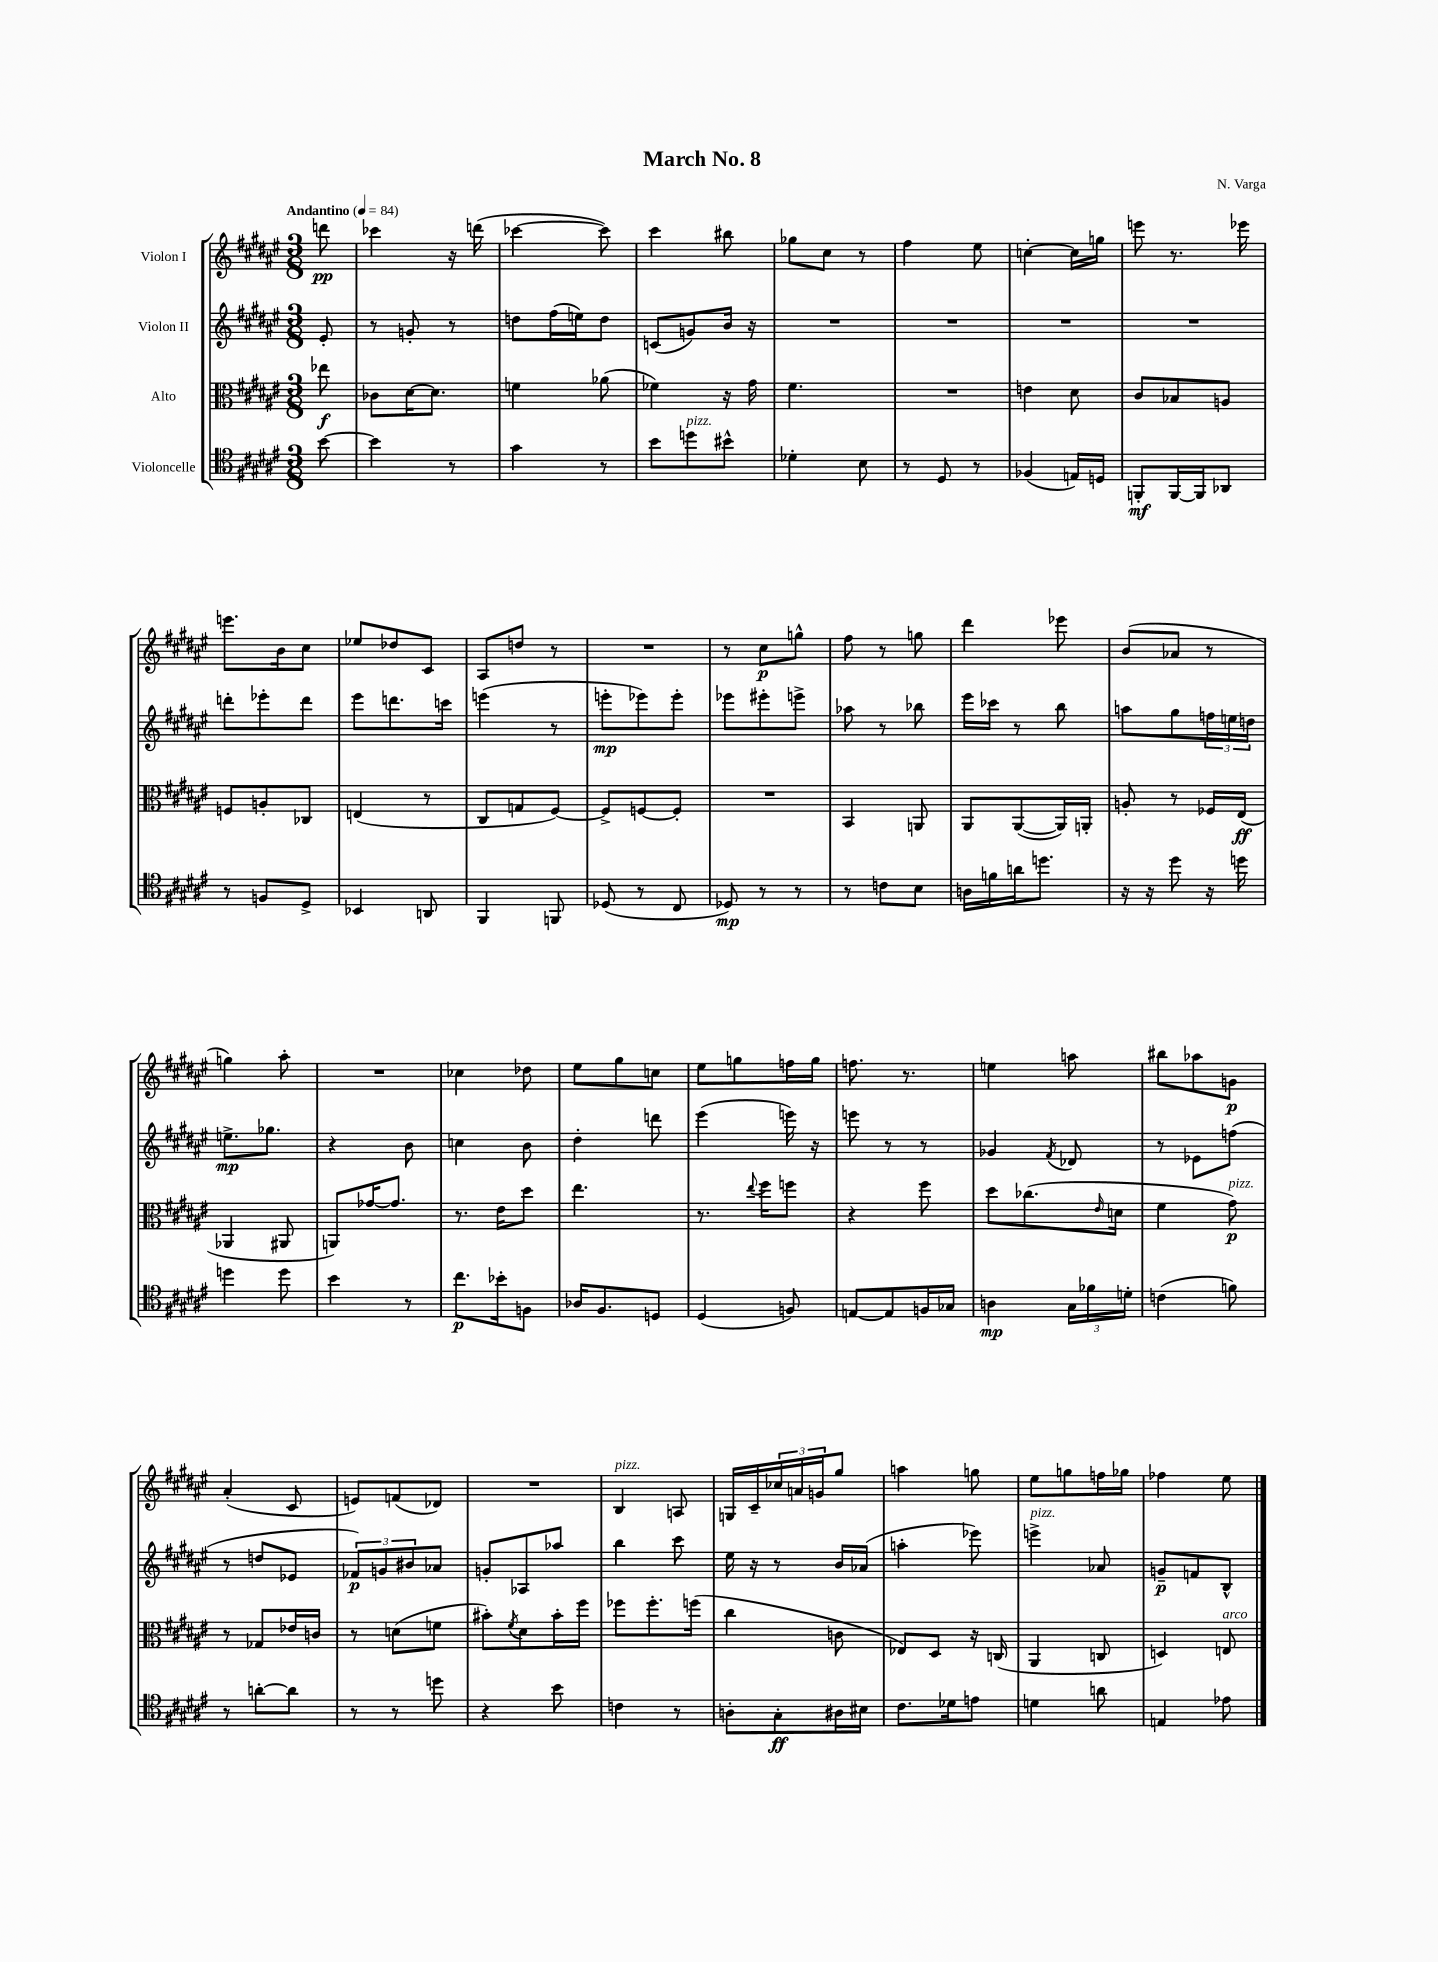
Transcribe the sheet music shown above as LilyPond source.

\header { title = "March No. 8" composer = "N. Varga" }
<<
\new StaffGroup <<
\new Staff = "s0" \with { instrumentName = "Violon I" } {
    \clef treble \key fis \major \numericTimeSignature \time 3/8 \partial 8 \tempo "Andantino" 4 = 84
    d'''8\pp |
    ces'''4 r16 d'''16( |
    ces'''4~ ces'''8) |
    cis'''4 bis''8 |
    ges''8 cis''8 r8 |
    fis''4 eis''8 |
    c''4~-. c''16 g''16 |
    e'''8 r8. ees'''16 |
    e'''8. b'16 cis''8 |
    ees''8 des''8 cis'8 |
    ais8 d''8 r8 |
    R4. |
    r8 cis''8\p g''8-^ |
    fis''8 r8 g''8 |
    dis'''4 ees'''8 |
    b'8( aes'8 r8 |
    g''4) ais''8-. |
    R4. |
    ces''4 des''8 |
    eis''8 gis''8 c''8 |
    eis''8 g''8 f''16 g''16 |
    f''8. r8. |
    e''4 a''8 |
    bis''8 aes''8 g'8\p |
    ais'4-.( cis'8 |
    e'8) f'8( des'8) |
    R4. |
    b4^\markup { \italic "pizz." } a8 |
    g16 cis'16-- \tuplet 3/2 { ces''16 a'16 g'16 } gis''8 |
    a''4 g''8 |
    eis''8 g''8 f''16 ges''16 |
    fes''4 eis''8 \bar "|." |
}
\new Staff = "s1" \with { instrumentName = "Violon II" } {
    \clef treble \key fis \major \numericTimeSignature \time 3/8 \partial 8
    eis'8-. |
    r8 g'8-. r8 |
    d''8 fis''16( e''16) d''8 |
    c'8( g'8) b'16 r16 |
    R4. |
    R4. |
    R4. |
    R4. |
    d'''8-. ees'''8-. d'''8 |
    eis'''8 d'''8. c'''16 |
    e'''4( r8 |
    e'''8-.\mp ees'''8) ees'''8-. |
    ees'''8 eis'''8-. e'''8-> |
    aes''8 r8 bes''8 |
    eis'''16 ces'''16 r8 b''8 |
    a''8 gis''8 \tuplet 3/2 { f''16 e''16 d''16 } |
    e''8.->\mp ges''8. |
    r4 b'8 |
    c''4 b'8 |
    dis''4-. d'''8 |
    eis'''4( e'''16) r16 |
    e'''8 r8 r8 |
    ges'4 \acciaccatura { fis'8 } des'8 |
    r8 ees'8 f''8( |
    r8 d''8 ees'8 |
    \tuplet 3/2 { fes'8\p) g'8 bis'8 } aes'8 |
    g'8-. aes8 aes''8 |
    b''4 cis'''8 |
    eis''16 r16 r8 b'16 aes'16( |
    a''4-. ees'''8) |
    e'''4->^\markup { \italic "pizz." } aes'8 |
    g'8--\p f'8 b8-^ \bar "|." |
}
\new Staff = "s2" \with { instrumentName = "Alto" } {
    \clef alto \key fis \major \numericTimeSignature \time 3/8 \partial 8
    ees''8\f |
    ces'8 dis'16~ dis'8. |
    f'4 aes'8( |
    fes'4) r16 gis'16 |
    fis'4. |
    R4. |
    e'4 dis'8 |
    cis'8 bes8 a8 |
    f8 a8-. ces8 |
    e4( r8 |
    cis8 g8 fis8~) |
    fis8-> f8~ f8-. |
    R4. |
    b,4 a,8 |
    ais,8 ais,8~( ais,16) a,16-. |
    a8-. r8 fes16 eis16\ff( |
    aes,4 ais,8 |
    a,8) ges'16~ ges'8. |
    r8. eis'16 dis''8 |
    eis''4. |
    r8. \appoggiatura { eis''8 } fis''16 f''8 |
    r4 fis''8 |
    dis''8 ces''8.( \grace { eis'16 } d'16 |
    fis'4 gis'8\p^\markup { \italic "pizz." }) |
    r8 ges8 ees'16 c'16 |
    r8 d'8( f'8 |
    bis'8-.) \acciaccatura { fis'8 } dis'8 bis'16-. fis''16 |
    fes''8 fes''8.-. f''16( |
    cis''4 c'8 |
    ees8) dis8 r16 c16( |
    ais,4 c8 |
    d4) e8^\markup { \italic "arco" } \bar "|." |
}
\new Staff = "s3" \with { instrumentName = "Violoncelle" } {
    \clef tenor \key fis \major \numericTimeSignature \time 3/8 \partial 8
    b'8~ |
    b'4 r8 |
    gis'4 r8 |
    b'8 d''8^\markup { \italic "pizz." } bis'8-^ |
    des'4-. b8 |
    r8 dis8 r8 |
    fes4( e16) d16 |
    f,8-.\mf f,16~ f,16 aes,8 |
    r8 f8 dis8-> |
    bes,4 a,8 |
    fis,4 f,8 |
    des8( r8 cis8 |
    des8\mp) r8 r8 |
    r8 c'8 b8 |
    a16 f'16 a'16 d''8. |
    r16 r16 dis''8 r16 d''16 |
    d''4 d''8 |
    b'4 r8 |
    cis''8.\p bes'16-. f8 |
    aes16 fis8. d8 |
    dis4( f8) |
    e8~ e8 f16 ges16 |
    a4\mp \tuplet 3/2 { gis16 fes'16 d'16-. } |
    c'4( f'8) |
    r8 a'8~-. a'8 |
    r8 r8 d''8 |
    r4 b'8 |
    c'4 r8 |
    a8-. gis8-.\ff ais16 bis16 |
    cis'8. des'16 e'8 |
    d'4 a'8 |
    e4 ees'8 \bar "|." |
}
>>
>>
\layout { \context { \Score \remove "Bar_number_engraver" } }
